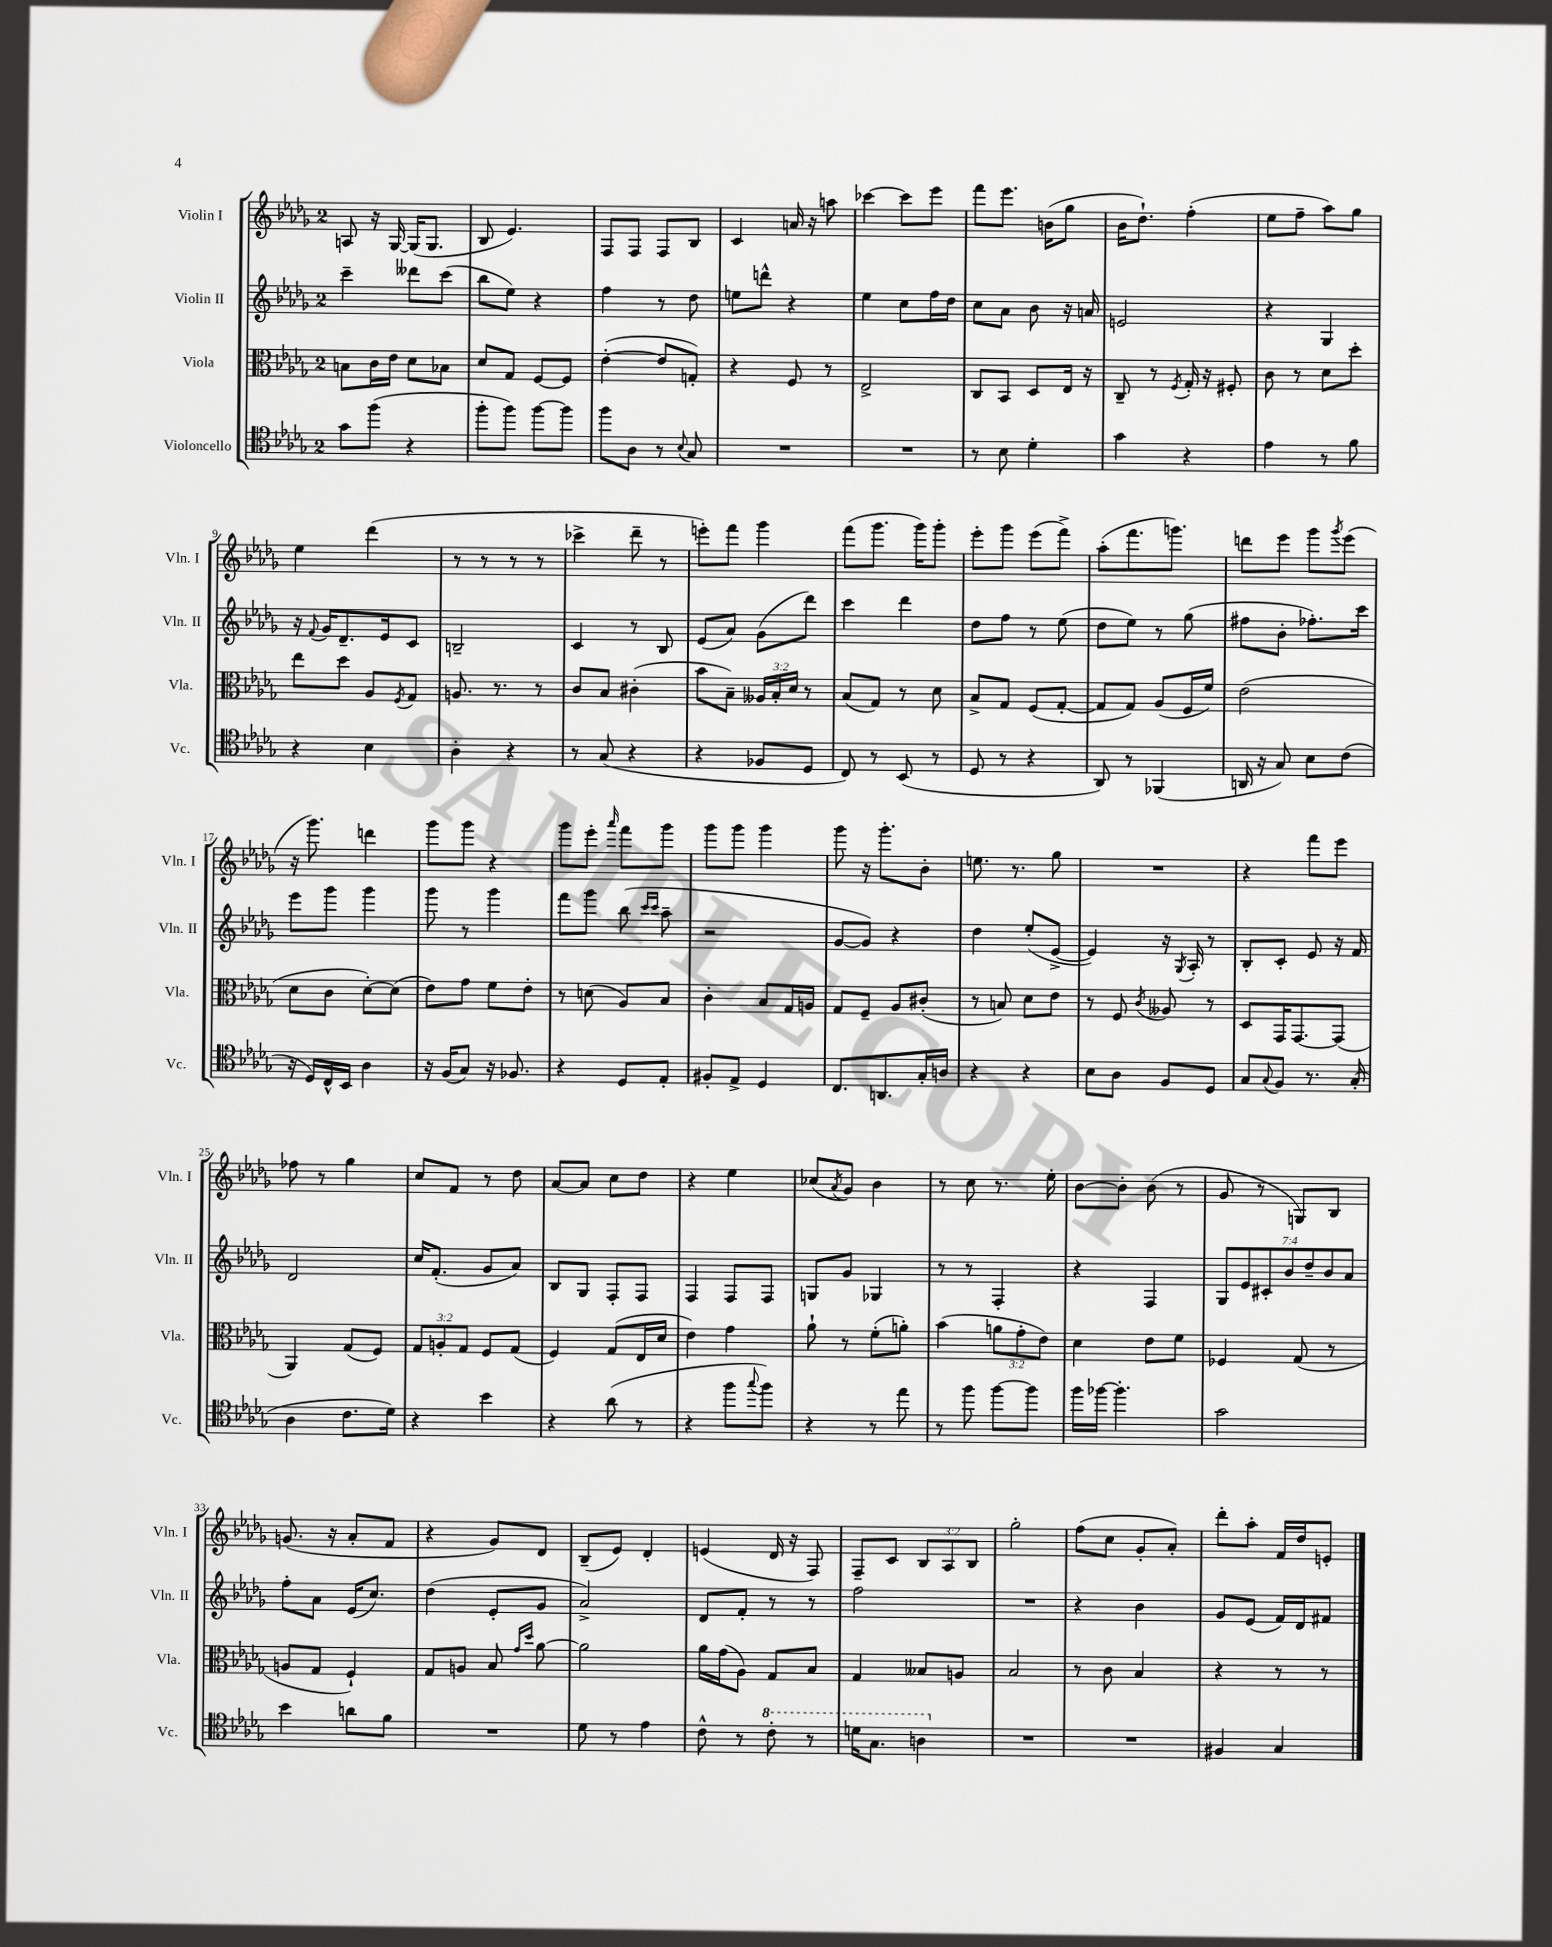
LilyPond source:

<<
\new StaffGroup <<
\new Staff = "s0" \with { instrumentName = "Violin I" shortInstrumentName = "Vln. I" } {
    \clef treble \key des \major \once \override Staff.TimeSignature.style = #'single-digit \time 2/4 \override Staff.TupletNumber.text = #tuplet-number::calc-fraction-text
    a8 r16 ges16~ ges16( ges8. |
    bes8 ees'4.) |
    f8 f8 f8 bes8 |
    c'4 a'16 r16 a''8 |
    ces'''4~ ces'''8 ees'''8 |
    f'''8 ees'''8. b'16( ges''8 |
    bes'16 des''8.-!) f''4-.( |
    ees''8 f''8-- aes''8) ges''8 |
    ees''4 des'''4( |
    r8 r8 r8 r8 |
    ces'''4-> des'''8-- r8 |
    e'''8-.) f'''8 ges'''4 |
    f'''8( ges'''8. ges'''16) ges'''8-. |
    ees'''8-. ges'''8 ees'''8( f'''8->) |
    aes''8-.( f'''8. g'''8.) |
    d'''8 ees'''8 ges'''8 \acciaccatura { ges'''8 } ees'''8( |
    r16 ges'''8.) d'''4 |
    ges'''8 ges'''8 r4 |
    ges'''8 ees'''8-. \grace { aes'''16 } f'''8 ges'''8 |
    ges'''8 ges'''8 ges'''4 |
    ges'''8 r16 ges'''8.-. bes'8-. |
    e''8. r8. ges''8 |
    R2 |
    r4 f'''8 ees'''8 |
    fes''8 r8 ges''4 |
    c''8 f'8 r8 des''8 |
    aes'8~ aes'8 c''8 des''8 |
    r4 ees''4 |
    ces''8( \acciaccatura { aes'8 } ges'8) bes'4 |
    r8 c''8 r8. ees''16-. |
    bes'8~ bes'8-. bes'8( r8 |
    ges'8 r8 g8) bes8 |
    g'8.( r16 aes'8-. f'8 |
    r4 ges'8) des'8 |
    bes8--( ees'8) des'4-. |
    e'4( des'16 r16 f8) |
    f8-- c'8 \tuplet 3/2 { bes8 aes8 bes8 } |
    ges''2-. |
    f''8( c''8 ges'8-. aes'8-.) |
    des'''8-. aes''8-. f'16 des''16 e'8-. \bar "|." |
}
\new Staff = "s1" \with { instrumentName = "Violin II" shortInstrumentName = "Vln. II" } {
    \clef treble \key des \major \once \override Staff.TimeSignature.style = #'single-digit \time 2/4 \override Staff.TupletNumber.text = #tuplet-number::calc-fraction-text
    c'''4-- deses'''8 c'''8( |
    bes''8 ees''8) r4 |
    f''4 r8 des''8 |
    e''8 d'''8-^ r4 |
    ees''4 c''8 f''16 des''16 |
    c''8 aes'8 bes'8 r16 a'16 |
    e'2 |
    r4 ges4 |
    r16 \appoggiatura { f'8 } ges'16 des'8.-- ees'16 c'8 |
    b2-- |
    c'4 r8 bes8 |
    ees'8( aes'8) ges'8( des'''8) |
    c'''4 des'''4 |
    des''8 f''8 r8 ees''8( |
    des''8 ees''8) r8 ges''8( |
    fis''8 bes'8-. fes''8.-.) c'''16 |
    ees'''8 ges'''8 ges'''4 |
    ges'''8 r8 ges'''4 |
    f'''8 ges'''8 bes''8( \grace { c'''16 c'''16 } aes''8-- |
    r2 |
    ges'8~ ges'8) r4 |
    des''4 ees''8-.( ees'8~-> |
    ees'4) r16 \acciaccatura { ges8 } aes16-. r8 |
    bes8-. c'8-. ees'8 r16 f'16 |
    des'2 |
    c''16 f'8.-.( ges'8 aes'8) |
    bes8 ges8 f8-. f8 |
    f4 f8 f8 |
    g8 ges'8 ges4 |
    r8 r8 f4-. |
    r4 f4 |
    \tuplet 7/4 { ges8 ees'8 cis'8-. bes'8 des''8-- bes'8 aes'8 } |
    f''8-. aes'8 ees'16( c''8.) |
    des''4( ees'8-. ges'8 |
    aes'2->) |
    des'8 f'8-. r8 r8 |
    f''2 |
    R2 |
    r4 bes'4 |
    ges'8 ees'8( f'16) des'16 fis'8 \bar "|." |
}
\new Staff = "s2" \with { instrumentName = "Viola" shortInstrumentName = "Vla." } {
    \clef alto \key des \major \once \override Staff.TimeSignature.style = #'single-digit \time 2/4 \override Staff.TupletNumber.text = #tuplet-number::calc-fraction-text
    b8 c'16 ees'16 des'8 bes8 |
    des'8 ges8 f8~ f8 |
    ees'4~-.( ees'8 g8-.) |
    r4 f8 r8 |
    ees2-> |
    c8 bes,8 des8 ees16 r16 |
    c8-- r8 \acciaccatura { f8 } ges16-. r16 fis8-. |
    c'8 r8 des'8 des''8-. |
    ees''8 des''8 aes8 \acciaccatura { f8 } ges8 |
    a8. r8. r8 |
    c'8 bes8 cis'4-.( |
    bes'8 bes8--) \tuplet 3/2 { aeses16 bes16-. des'16 } r8 |
    bes8( ges8) r8 des'8 |
    bes8-> ges8 f8( ges8~-. |
    ges8 ges8) aes8( f16 f'16) |
    ees'2( |
    des'8 c'8 des'8~-.) des'8( |
    ees'8) ges'8 f'8 ees'8-. |
    r8 d'8( aes8) bes8 |
    c'4-. bes8 ges16 a16 |
    ges8 f8-- aes8 cis'8-.( |
    r8 b8) des'8 ees'8 |
    r8 f8 \acciaccatura { c'8 } aeses8 r8 |
    des8 ges,16 ges,8.~ ges,8( |
    aes,4) ges8( f8) |
    \tuplet 3/2 { ges8 a8-. ges8 } f8 ges8( |
    f4) ges8( ees16 des'16 |
    ees'4) ges'4 |
    aes'8-! r8 f'8-.( a'8-.) |
    bes'4( \tuplet 3/2 { a'8 ges'8-. ees'8) } |
    des'4 ees'8 f'8 |
    fes4 ges8( r8 |
    a8 ges8 f4-!) |
    ges8 a8 bes8 \grace { ges'16 des''16 } aes'8~ |
    aes'2 |
    aes'16 ges'16( aes8) ges8 bes8 |
    ges4 beses8 a8 |
    bes2 |
    r8 c'8 bes4 |
    r4 r8 r8 \bar "|." |
}
\new Staff = "s3" \with { instrumentName = "Violoncello" shortInstrumentName = "Vc." } {
    \clef tenor \key des \major \once \override Staff.TimeSignature.style = #'single-digit \time 2/4
    ges'8 f''8( r4 |
    f''8-. f''8) f''8~ f''8 |
    f''8 aes8 r8 \appoggiatura { bes8 } ges8 |
    R2 |
    R2 |
    r8 bes8 des'4-. |
    ges'4 r4 |
    ees'4 r8 f'8 |
    r4 bes4 |
    aes4-. r4 |
    r8 ges8( r4 |
    r4 fes8 des8 |
    c8) r8 bes,8( r8 |
    des8 r8 r4 |
    aes,8) r8 fes,4( |
    a,16 r16 ges8) bes8 c'8( |
    r16 des16) c16-^ bes,16 aes4 |
    r16 f16( ges8) r16 fes8. |
    r4 des8 ees8-. |
    fis8-. ees8-> des4 |
    c8. a,8. ges16-. a16 |
    r4 r4 |
    bes8 aes8 f8 des8 |
    ges8 \appoggiatura { ges8 } f8 r8. ges16-.( |
    aes4 c'8. des'16) |
    r4 bes'4 |
    r4 aes'8( r8 |
    r4 f''8 \appoggiatura { ges''8 } f''8) |
    r4 r8 ees''8 |
    r8 f''8 f''8~ f''8 |
    f''16 fes''16~ fes''4.-. |
    ges'2 |
    bes'4 a'8 f'8 |
    R2 |
    des'8 r8 ees'4 |
    c'8-^ r8 \ottava #1 c''8-. r8 |
    d''16 ges'8. a'4 \ottava #0 |
    R2 |
    R2 |
    fis4 ges4 \bar "|." |
}
>>
>>
